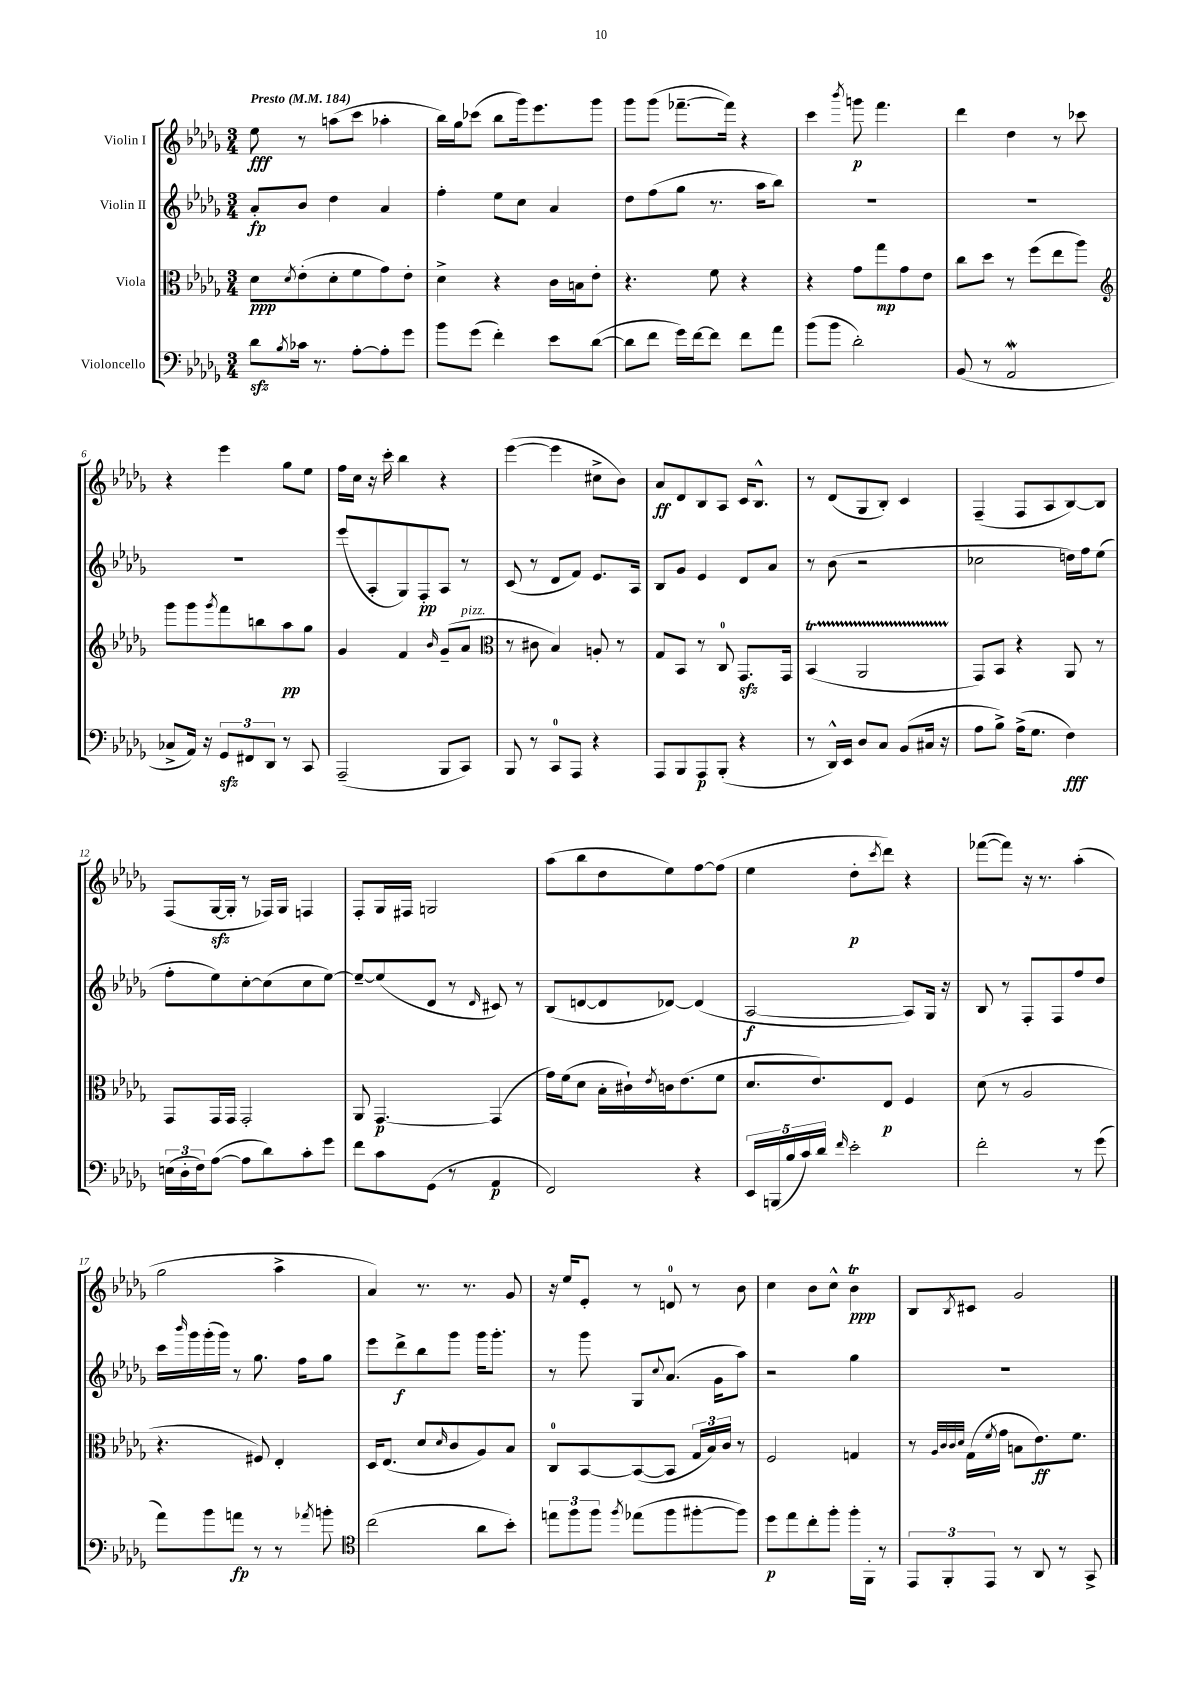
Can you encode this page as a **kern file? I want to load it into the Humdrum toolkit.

**kern	**dynam	**kern	**dynam	**kern	**dynam	**kern	**dynam
*part4	*part4	*part3	*part3	*part2	*part2	*part1	*part1
*staff4	*staff4	*staff3	*staff3	*staff2	*staff2	*staff1	*staff1
*I"Violoncello	*	*I"Viola	*	*I"Violin II	*	*I"Violin I	*
*clefF4	*	*clefC3	*	*clefG2	*	*clefG2	*
*k[b-e-a-d-g-]	*	*k[b-e-a-d-g-]	*	*k[b-e-a-d-g-]	*	*k[b-e-a-d-g-]	*
*M3/4	*	*M3/4	*	*M3/4	*	*M3/4	*
*MM184	*	*MM184	*	*MM184	*	*MM184	*
=1	=1	=1	=1	=1	=1	=1	=1
!	!	!	!	!	!	!LO:TX:a:B:t=Presto	!
8d-zz\L	.	8d-\L	ppp	8a-'/L	fp	8ee-\	fff
8qB-/	.	8qd-/	.	.	.	.	.
16c-X\Jk	.	(8e-'\	.	8b-/J	.	8r	.
8.r	.	.	.	.	.	.	.
.	.	8d-'\	.	4dd-\	.	(8aan\L	.
[8A-'\L	.	8f\	.	.	.	8ccc\J	.
8A-'\]	.	8g-\)	.	4a-/	.	4aa-X'\	.
8g-\J	.	8e-'\J	.	.	.	.	.
=2	=2	=2	=2	=2	=2	=2	=2
8b-\L	.	4d-^\	.	4ff'\	.	16bb-\LL)	.
.	.	.	.	.	.	16gg-\J	.
(8g-\J	.	.	.	.	.	(8ccc-X\J	.
4f'\)	.	4r	.	8ee-\L	.	8bb-\L	.
.	.	.	.	8cc\J	.	16ggg-\k)	.
.	.	.	.	.	.	8.eee-\	.
8e-\L	.	16c\LL	.	4a-/	.	.	.
.	.	16Bn\J	.	.	.	.	.
([8d-\J	.	8e-'\J	.	.	.	8ggg-\J	.
=3	=3	=3	=3	=3	=3	=3	=3
8d-\L]	.	4.r	.	8dd-\L	.	8ggg-\L	.
8f\J	.	.	.	(8ff\	.	(8ggg-\J	.
16g-\LL)	.	.	.	8gg-\J	.	[8.fff-X~\L	.
[16f\J	.	.	.	.	.	.	.
8f\J]	.	8f\	.	8.r	.	.	.
.	.	.	.	.	.	16fff-\Jk])	.
8f\L	.	4r	.	.	.	4r	.
.	.	.	.	16aa-\KL	.	.	.
8a-\J	.	.	.	8bb-\J)	.	.	.
=4	=4	=4	=4	=4	=4	=4	=4
(8b-\L	.	4r	.	2.r	.	4ccc\	.
8b-\J	.	.	.	.	.	.	.
.	.	.	.	.	.	8qbbb-/	.
2d-'\)	.	8g-\L	.	.	.	8gggn\	p
.	.	8gg-\	mp	.	.	4.fff\	.
.	.	8g-\	.	.	.	.	.
.	.	8e-\J	.	.	.	.	.
=5	=5	=5	=5	=5	=5	=5	=5
(8BB-/	.	8cc\L	.	2.r	.	4ddd-\	.
8r	.	8dd-\J	.	.	.	.	.
2AA-W/	.	8r	.	.	.	4dd-\	.
.	.	(8ff\L	.	.	.	.	.
.	.	8ee-\	.	.	.	8r	.
.	.	8aa-\J)	.	.	.	8ccc-X\	.
!!LO:LB:g=z
=6	=6	=6	=6	=6	=6	=6	=6
*	*	*clefG2	*	*	*	*	*
8C-X^/L	.	8ggg-\L	.	2.r	.	4r	.
16AA-/Jk)	.	8ggg-\	.	.	.	.	.
16r	.	.	.	.	.	.	.
.	.	8qggg-/	.	.	.	.	.
12GG-zz/L	.	8fff\	.	.	.	4eee-\	.
12FF#X/	.	.	.	.	.	.	.
.	.	8bbn\	.	.	.	.	.
12DD-/J	.	.	.	.	.	.	.
8r	.	8aa-\	pp	.	.	8gg-\L	.
8CC/	.	8gg-\J	.	.	.	8ee-\J	.
=7	=7	=7	=7	=7	=7	=7	=7
(2AAA-~/	.	4g-/	.	(8eee-/L	.	16ff\LL	.
.	.	.	.	.	.	16cc\JJ	.
.	.	.	.	8A-'/	.	16r	.
.	.	.	.	.	.	16ccc'\	.
.	.	4f/	.	8G-/)	.	4bb-\	.
.	.	.	.	8F'/	pp	.	.
.	.	16qqb-/	.	.	.	.	.
8BBB-/L	.	(8g-~/L	.	8A-/J	.	4r	.
!	!	!LO:TX:a:i:t=pizz.	!	!	!	!	!
8CC/J)	.	8a-/J	.	8r	.	.	.
=8	=8	=8	=8	=8	=8	=8	=8
*	*	*clefC3	*	*	*	*	*
8BBB-/	.	8r	.	(8c/	.	([4eee-\	.
8r	.	8c#X\	.	8r	.	.	.
8CC/L	.	4B-/)	.	8d-/L	.	4eee-\]	.
8AAA-/J	.	.	.	8f/J)	.	.	.
4r	.	8An'/	.	8.e-/L	.	8cc#X^\L	.
.	.	8r	.	.	.	8b-\J)	.
.	.	.	.	16A-/Jk	.	.	.
=9	=9	=9	=9	=9	=9	=9	=9
8AAA-/L	.	8G-/L	.	8B-/L	.	8a-/L	ff
8BBB-/	.	8BB-/J	.	8g-/J	.	8d-/	.
8AAA-/	p	8r	.	4e-/	.	8B-/	.
(8BBB-'/J	.	8C/	.	.	.	8A-/J	.
4r	.	8.GG-zz/L	.	8d-/L	.	16c/KL	.
.	.	.	.	.	.	8.B-^^/J	.
.	.	.	.	8a-/J	.	.	.
.	.	16GG-/Jk	.	.	.	.	.
=10	=10	=10	=10	=10	=10	=10	=10
8r	.	(4BB-T/	.	8r	.	8r	.
16DD-^^/LL)	.	.	.	(8b-\	.	(8d-/L	.
16EE-/JJ	.	.	.	.	.	.	.
8D-/L	.	2AA-TTT/	.	2r	.	8G-/	.
8C/J	.	.	.	.	.	8B-'/J)	.
(8BB-/L	.	.	.	.	.	4c/	.
16C#X/Jk	.	.	.	.	.	.	.
16r	.	.	.	.	.	.	.
=11	=11	=11	=11	=11	=11	=11	=11
8A-\L	.	8GG-/L)	.	2cc-X\	.	(4F~/	.
8B-^\J)	.	8BB-/J	.	.	.	.	.
(16A-^\KL	.	4r	.	.	.	8F/L	.
8.G-\J	.	.	.	.	.	.	.
.	.	.	.	.	.	8A-/	.
4F\)	fff	8AA-/	.	16ddn\LL)	.	[8B-/)	.
.	.	.	.	16ff\J	.	.	.
.	.	8r	.	(8ee-\J	.	8B-/J]	.
!!LO:LB:g=z
=12	=12	=12	=12	=12	=12	=12	=12
(24En\LL	.	8GG-/L	.	8ff'\L	.	(8F/L	.
24D-'\	.	.	.	.	.	.	.
24F\J)	.	.	.	.	.	.	.
([8A-\J	.	16GG-/L	.	8ee-\)	.	[16G-zz/L	.
.	.	16GG-/JJ	.	.	.	16G-'/JJ]	.
8A-\L]	.	2GG-'/	.	[8cc'\	.	8r	.
8d-\)	.	.	.	(8cc\]	.	16F-X/LL)	.
.	.	.	.	.	.	16G-/JJ	.
8c'\	.	.	.	8cc\	.	4Fn/	.
8g-\J	.	.	.	[8ee-\J)	.	.	.
=13	=13	=13	=13	=13	=13	=13	=13
8f\L	.	8AA-/	.	8ee-~/L_	.	8F'/L	.
8c\	.	[4.GG-/	p	(8ee-/]	.	16G-/L	.
.	.	.	.	.	.	16F#X/JJ	.
(8GG-\J	.	.	.	8d-/J	.	2Gn/	.
8r	.	.	.	8r	.	.	.
.	.	.	.	16qqd-/	.	.	.
4AA-/	p	(4GG-/]	.	8c#X/)	.	.	.
.	.	.	.	8r	.	.	.
=14	=14	=14	=14	=14	=14	=14	=14
2FF/)	.	16g-\LL)	.	(8B-/L	.	(8aa-\L	.
.	.	(16f\J	.	.	.	.	.
.	.	8d-\J	.	[8dn/	.	8bb-\	.
.	.	16B-'\LL	.	8d/]	.	8dd-\	.
.	.	16c#X`\)	.	.	.	.	.
.	.	8qe-/	.	.	.	.	.
.	.	16cn\J	.	[8d-X/J)	.	8ee-\)	.
.	.	(8.e-\	.	.	.	.	.
4r	.	.	.	(4d-/]	.	[8ff\	.
.	.	8f\J	.	.	.	(8ff\J]	.
=15	=15	=15	=15	=15	=15	=15	=15
20EE-/LL	.	8.d-/L	.	[2A-/	f	4ee-\	.
(20BBBn/	.	.	.	.	.	.	.
20B-/	.	.	.	.	.	.	.
20c/)	.	.	.	.	.	.	.
.	.	8.e-/)	.	.	.	.	.
20d-/JJ	.	.	.	.	.	.	.
16qqf/	.	.	.	.	.	.	.
2e-'\	.	.	.	.	.	8dd-'\L	p
.	.	.	.	.	.	8qccc/	.
.	.	8E-/J	p	.	.	8ddd-\J)	.
.	.	4F/	.	8A-/L])	.	4r	.
.	.	.	.	16G-/Jk	.	.	.
.	.	.	.	16r	.	.	.
=16	=16	=16	=16	=16	=16	=16	=16
2f'\	.	(8d-\	.	8B-/	.	([8fff-X\L	.
.	.	8r	.	8r	.	8fff-\J])	.
.	.	2A-/	.	8F'/L	.	16r	.
.	.	.	.	.	.	8.r	.
.	.	.	.	8F/	.	.	.
8r	.	.	.	8ff/	.	(4aa-'\	.
(8g-\	.	.	.	8dd-/J	.	.	.
!!LO:LB:g=z
=17	=17	=17	=17	=17	=17	=17	=17
8a-\L)	.	4.r	.	16ccc\LL	.	2gg-\	.
.	.	.	.	16qqbbb-/	.	.	.
.	.	.	.	16ggg-\	.	.	.
8b-\	.	.	.	(16ggg-'\	.	.	.
.	.	.	.	16ggg-\JJ)	.	.	.
8an\J	fp	.	.	8r	.	.	.
8r	.	8F#X/)	.	8.gg-\	.	.	.
8r	.	4E-'/	.	.	.	4aa-^\	.
.	.	.	.	16ff\KL	.	.	.
8qa-X/	.	.	.	.	.	.	.
8bn'\	.	.	.	8gg-\J	.	.	.
=18	=18	=18	=18	=18	=18	=18	=18
*clefC4	*	*	*	*	*	*	*
(2cc\	.	16D-/KL	.	8eee-\L	.	4a-/)	.
.	.	(8.E-/J	.	.	.	.	.
.	.	.	.	8ddd-^\	f	.	.
.	.	8d-/L	.	8bb-\	.	8.r	.
.	.	16qqd-/	.	.	.	.	.
.	.	8c/	.	8ggg-\J	.	.	.
.	.	.	.	.	.	8.r	.
8a-\L	.	8A-/)	.	16ggg-\KL	.	.	.
.	.	.	.	8.ggg-'\J	.	.	.
8b-'\J)	.	8B-/J	.	.	.	8g-/	.
=19	=19	=19	=19	=19	=19	=19	=19
12een\L	.	8C/L	.	8r	.	16r	.
.	.	.	.	.	.	16ee-/KL	.
12ff\	.	.	.	.	.	.	.
.	.	[8BB-/	.	8ggg-\	.	8e-'/J	.
12ff\J	.	.	.	.	.	.	.
8qff/	.	.	.	.	.	.	.
(8ee-X\L	.	(8BB-/_	.	8G-/L	.	8r	.
.	.	.	.	8qqcc/	.	.	.
8ff\	.	8BB-/J]	.	(8.a-/J	.	8dn/	.
[8ff#X'\	.	24G-/LL	.	.	.	8r	.
.	.	24B-/)	.	.	.	.	.
.	.	.	.	16g-\KL	.	.	.
.	.	24c/JJ	.	.	.	.	.
8ff#\J])	.	8r	.	8aa-\J)	.	8b-\	.
=20	=20	=20	=20	=20	=20	=20	=20
8dd-\L	p	2F/	.	2r	.	4cc\	.
8ee-\	.	.	.	.	.	.	.
8cc'\	.	.	.	.	.	8b-\L	.
8ff'\J	.	.	.	.	.	8cc^^\J	.
16ff'\LL	.	4Gn/	.	4gg-\	.	4b-T\	ppp
16FF'\JJ	.	.	.	.	.	.	.
8r	.	.	.	.	.	.	.
=21	=21	=21	=21	=21	=21	=21	=21
12EE-/L	.	8r	.	2.r	.	8B-/L	.
12FF'/	.	.	.	.	.	.	.
.	.	32qqA-/LLL	.	.	.	.	.
.	.	32qqc/	.	.	.	.	.
.	.	32qqc/	.	.	.	.	.
.	.	32qqd-/JJJ	.	.	.	8qB-/	.
.	.	(16G-\LL	.	.	.	8c#X/J	.
12EE-/J	.	.	.	.	.	.	.
.	.	8qf/	.	.	.	.	.
.	.	16g-\JJ	.	.	.	.	.
8r	.	8Bn\L	.	.	.	2g-/	.
8AA-/	.	8.e-\)	ff	.	.	.	.
8r	.	.	.	.	.	.	.
.	.	8.f\J	.	.	.	.	.
8GG-^/	.	.	.	.	.	.	.
==	==	==	==	==	==	==	==
*-	*-	*-	*-	*-	*-	*-	*-
